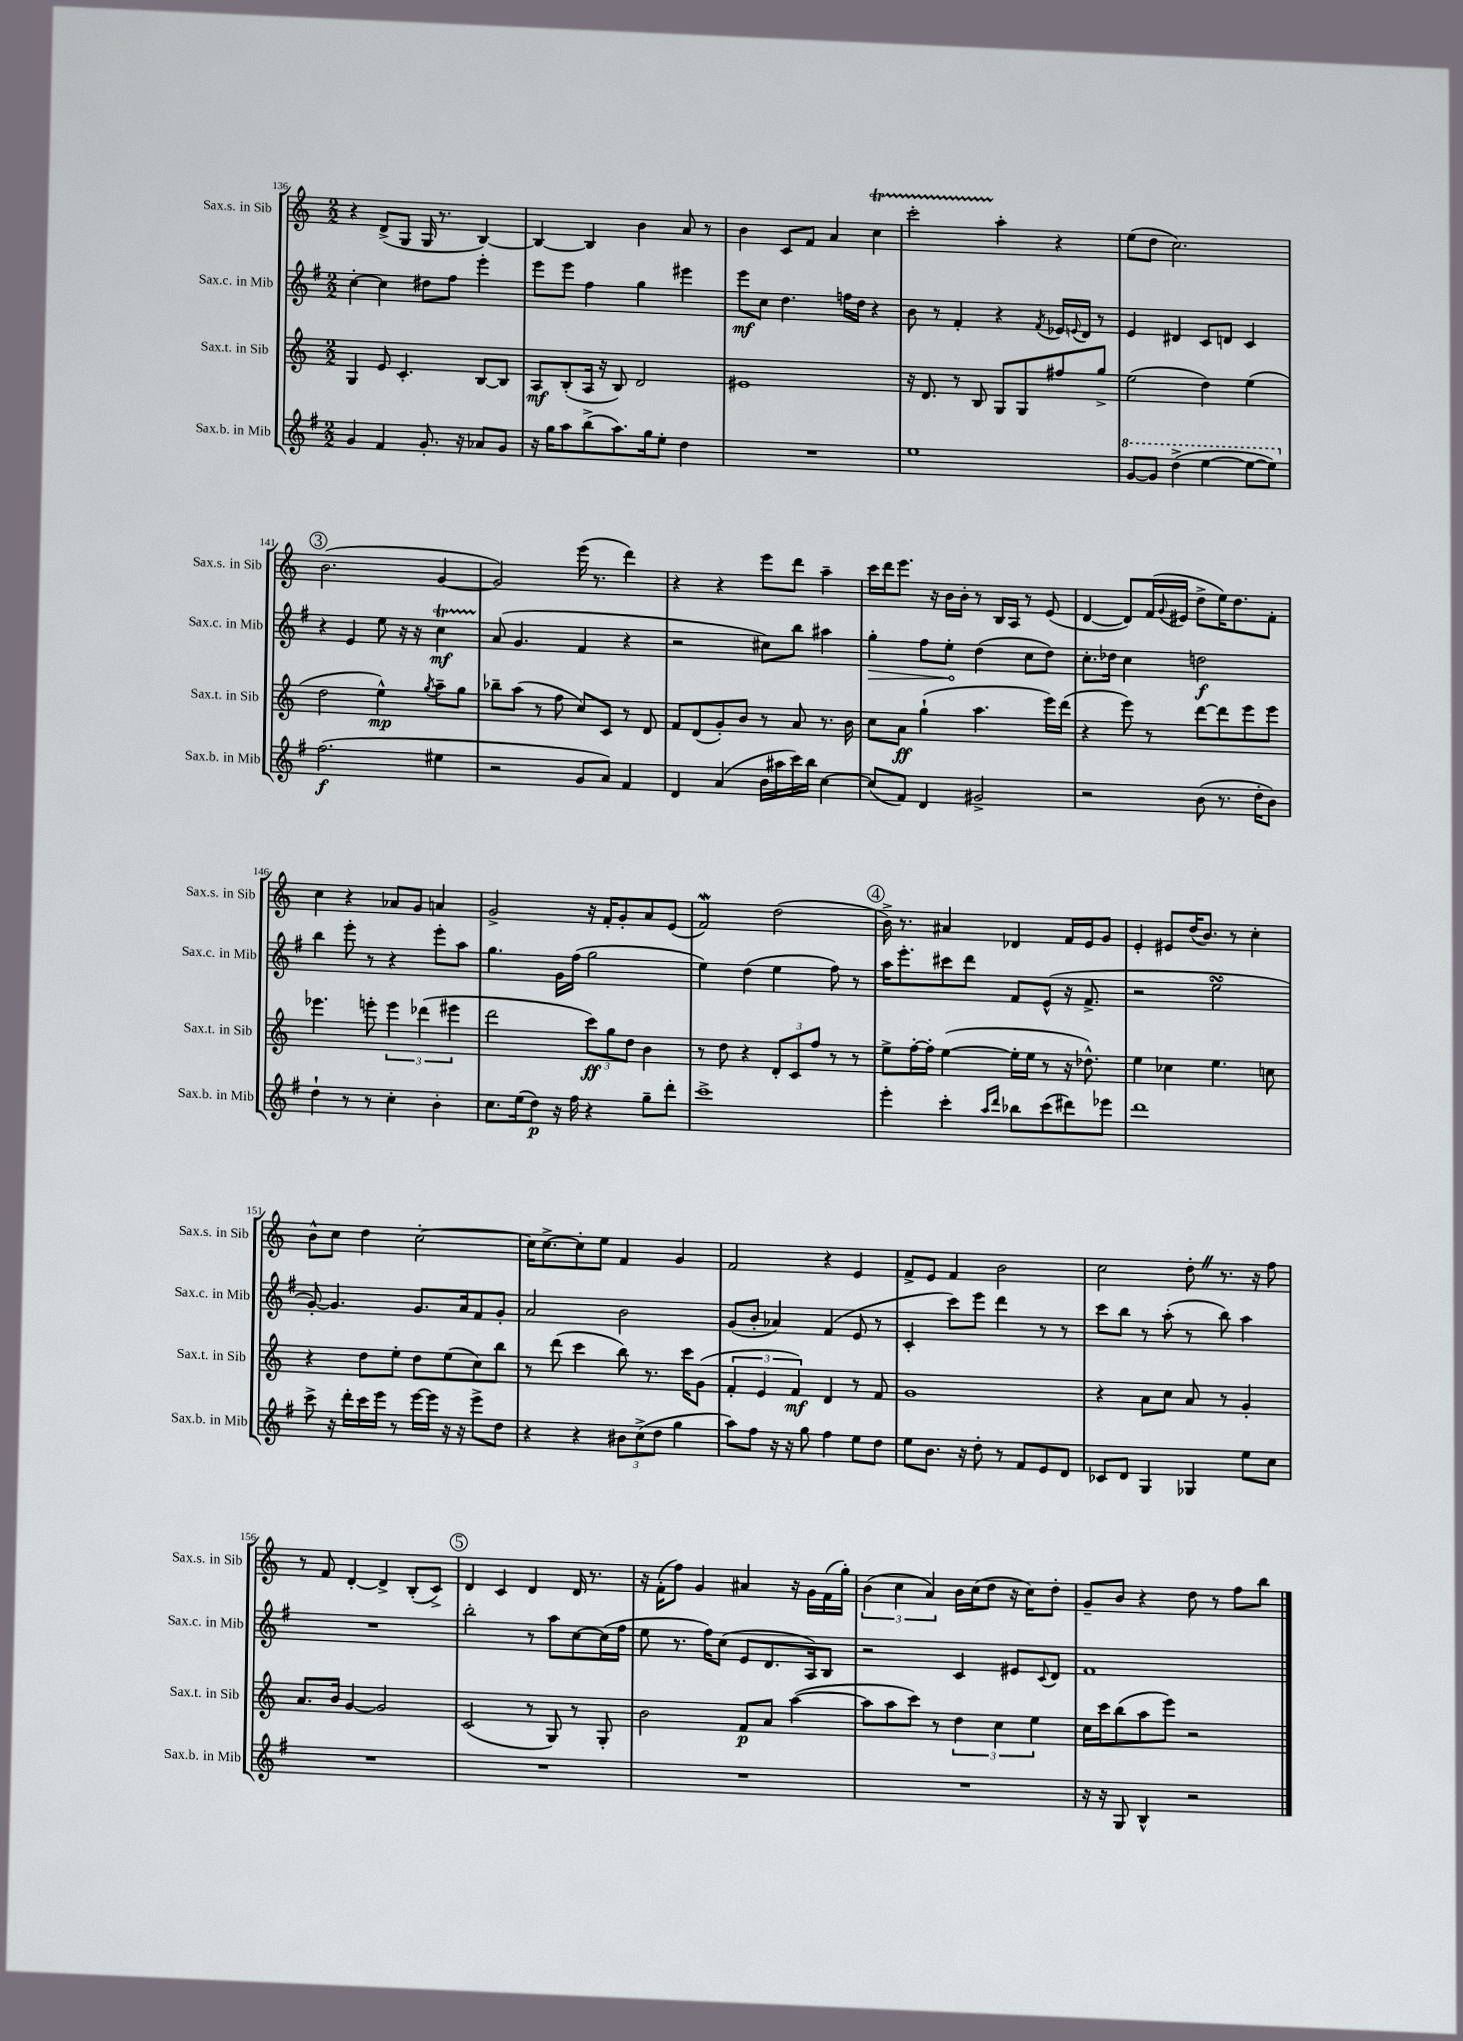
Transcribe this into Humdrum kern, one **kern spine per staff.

**kern	**dynam	**kern	**dynam	**kern	**dynam	**kern
*part4	*part4	*part3	*part3	*part2	*part2	*part1
*staff4	*staff4	*staff3	*staff3	*staff2	*staff2	*staff1
*I"Sax.b. in Mib	*	*I"Sax.t. in Sib	*	*I"Sax.c. in Mib	*	*I"Sax.s. in Sib
*I'Sax.b. in Mib	*	*I'Sax.t. in Sib	*	*I'Sax.c. in Mib	*	*I'Sax.s. in Sib
*clefG2	*	*clefG2	*	*clefG2	*	*clefG2
*k[f#]	*	*k[]	*	*k[f#]	*	*k[]
*M2/2	*	*M2/2	*	*M2/2	*	*M2/2
=136	=136	=136	=136	=136	=136	=136
4g/	.	4G/	.	[4cc'\	.	4r
4f#/	.	8e/	.	4cc\]	.	(8d^/L
.	.	4.c'/	.	.	.	8G/J
8.g'/	.	.	.	8dd#X\L	.	16G/
.	.	.	.	.	.	8.r
.	.	.	.	8ff#\J	.	.
16r	.	.	.	.	.	.
8a-X/L	.	[8B/L	.	4eee'\	.	[4B/)
8g/J	.	8B/J]	.	.	.	.
=137	=137	=137	=137	=137	=137	=137
16r	.	8A/L	mf	8eee\L	.	4B/_
16gg\KL	.	.	.	.	.	.
8aa\	.	(8B'/	.	8eee\J	.	.
(8bb^\	.	16A/Jk	.	4ff#\	.	4B/]
.	.	16r	.	.	.	.
8.aa\)	.	8B/)	.	.	.	.
.	.	2d/	.	4gg\	.	4b\
16gg\k	.	.	.	.	.	.
8ee'\J	.	.	.	.	.	.
4dd\	.	.	.	4eee#X\	.	8a/
.	.	.	.	.	.	8r
=138	=138	=138	=138	=138	=138	=138
1r	.	1e#X	.	8eee\L	mf	4b\
.	.	.	.	8cc\J	.	.
.	.	.	.	4.dd\	.	8c/L
.	.	.	.	.	.	8f/J
.	.	.	.	.	.	4a/
.	.	.	.	16ffn\LL	.	.
.	.	.	.	16dd\JJ	.	.
.	.	.	.	4r	.	4ccT\
=139	=139	=139	=139	=139	=139	=139
1ee	.	16r	.	8b\	.	2cccTTT'\
.	.	8.d/	.	.	.	.
.	.	.	.	8r	.	.
.	.	8r	.	4f#'/	.	.
.	.	8B/	.	.	.	.
.	.	8G/L	.	4r	.	4aa'\
.	.	8G/	.	.	.	.
.	.	.	.	8qf#/	.	.
.	.	8ff#X/	.	16e-X/LL	.	4r
.	.	.	.	8qqen/	.	.
.	.	.	.	16d/JJ	.	.
.	.	8gg^/J	.	8r	.	.
=140	=140	=140	=140	=140	=140	=140
*8va	*	*	*	*	*	*
[8gg/L	.	(2ee\	.	4e/	.	(8ee\L
8gg/J]	.	.	.	.	.	8dd\J
(4ddd^\	.	.	.	4d#X/	.	2.cc\)
[4eee\	.	4dd\)	.	8c/L	.	.
.	.	.	.	8dn/J	.	.
8eee\L_	.	(4ee\	.	4c/	.	.
8eee\J])	.	.	.	.	.	.
!!LO:LB:g=z
!!LO:REH:place=s1:t=3
=141	=141	=141	=141	=141	=141	=141
*X8va	*	*	*	*	*	*
(2.ff#\	f	2dd\	.	4r	.	(2.b\
.	.	.	.	4e/	.	.
.	.	4ee^^\)	mp	8ee\	.	.
.	.	.	.	16r	.	.
.	.	.	.	16r	.	.
.	.	8qgg/	.	.	.	.
4ee#X\	.	8aa~\L	.	4ccT\	mf	[4g/
.	.	8gg\J	.	.	.	.
=142	=142	=142	=142	=142	=142	=142
2r	.	8bb-X~\L	.	(8a/	.	2g/])
.	.	(8aa\J	.	4.g/	.	.
.	.	8r	.	.	.	.
.	.	8ff\	.	.	.	.
8g/L	.	8cc/L)	.	4f#/	.	(16eee\
.	.	.	.	.	.	8.r
8a/J)	.	8c/J	.	.	.	.
4f#/	.	8r	.	4r	.	4ddd\)
.	.	8d/	.	.	.	.
=143	=143	=143	=143	=143	=143	=143
4d/	.	8f/L	.	2r	.	4r
.	.	(8d/	.	.	.	.
(4a/	.	8g'/)	.	.	.	4r
.	.	8b/J	.	.	.	.
16b\LL	.	8r	.	8cc#X\L)	.	8eee\L
16aa#X\	.	.	.	.	.	.
16ccc\)	.	8a/	.	8bb\J	.	8ddd\J
16bb\JJ	.	.	.	.	.	.
[4cc\	.	8.r	.	4aa#X\	.	4aa~\
.	.	16b\	.	.	.	.
=144	=144	=144	=144	=144	=144	=144
!	!	!	!	!	!LO:HP:b	!
(8cc/L]	.	8cc\L	.	4gg'\	>	16ccc\LL
.	.	.	.	.	.	16ddd\J
8f#/J)	.	8a\J	ff	.	.	8.eee\J
4d/	.	(4gg`\	.	8ff#\L	.	.
.	.	.	.	.	.	16r
.	.	.	.	8ee'\J	.	16b\LL
.	.	.	.	.	.	16b'\JJ
2g#X^/	.	4.aa\	.	(4dd\	]	8r
.	.	.	.	.	.	16B/LL
.	.	.	.	.	.	16A/JJ
.	.	.	.	8cc\L	.	8r
.	.	16eee\LL)	.	8dd\J)	.	(8e/
.	.	(16ddd\JJ	.	.	.	.
=145	=145	=145	=145	=145	=145	=145
2r	.	4r	.	8.cc'\L	.	[4d/
.	.	.	.	16dd-X\Jk	.	.
.	.	8eee\)	.	4cc\	.	8d/L])
.	.	8r	.	.	.	(16f/L
.	.	.	.	.	.	8qqg/
.	.	.	.	.	.	16e#X/JJ
(8b\	.	[8ddd\L	.	2ddn\	f	8dd^\L
8.r	.	8ddd\]	.	.	.	16ee\K)
.	.	.	.	.	.	8.dd\
.	.	8eee\	.	.	.	.
16dd'\KL	.	.	.	.	.	.
8b\J)	.	8eee\J	.	.	.	8f'\J
!!LO:LB:g=z
=146	=146	=146	=146	=146	=146	=146
4dd`\	.	4.eee-X\	.	4bb\	.	4cc\
8r	.	.	.	8eee'\	.	4r
8r	.	8eeen'\	.	8r	.	.
4cc'\	.	6eee\	.	4r	.	8a-X/L
.	.	.	.	.	.	8g/J
.	.	(6ddd-X\	.	.	.	.
4b'\	.	.	.	8eee'\L	.	4an/
.	.	6eee#X\	.	.	.	.
.	.	.	.	8aa\J	.	.
=147	=147	=147	=147	=147	=147	=147
8.cc\L	.	2ddd\	.	4.gg\	.	2g^/
(16ee\k	.	.	.	.	.	.
8dd\J)	p	.	.	.	.	.
16r	.	.	.	16g\LL	.	.
16ff#\	.	.	.	(16ff#\JJ	.	.
4r	.	12ccc\L)	ff	2gg\	.	16r
.	.	.	.	.	.	16f'/KL
.	.	12gg\	.	.	.	.
.	.	.	.	.	.	8g'/
.	.	12dd\J	.	.	.	.
8gg~\L	.	4b\	.	.	.	8a/
8ddd'\J	.	.	.	.	.	(8e/J
=148	=148	=148	=148	=148	=148	=148
1ccc^	.	8r	.	4ee\)	.	2fw/)
.	.	8dd\	.	.	.	.
.	.	4r	.	(4dd\	.	.
.	.	12d'/L	.	4ee\	.	(2dd\
.	.	12c/	.	.	.	.
.	.	12ff/J	.	.	.	.
.	.	8r	.	8ff#\)	.	.
.	.	8r	.	8r	.	.
!!LO:REH:place=s1:t=4
=149	=149	=149	=149	=149	=149	=149
4eee'\	.	8ee^\L	.	16aa\KL	.	16b^\)
.	.	.	.	8.eee'\	.	8.r
.	.	[16ff'\L	.	.	.	.
.	.	16ff'\JJ]	.	.	.	.
4ccc'\	.	([4ee\	.	8ccc#X\	.	4a#X/
.	.	.	.	8ddd\J	.	.
16qqaa/LL	.	.	.	.	.	.
16qqddd/JJ	.	.	.	.	.	.
8bb-X\L	.	16ee'\LL]	.	8f#/L	.	4d-X/
.	.	16ee\JJ	.	.	.	.
(8ccc\	.	8r	.	(8e^^/J	.	.
8ddd#X\)	.	16r	.	16r	.	16f/LL
.	.	8.dd-X^^\)	.	8.f#^/	.	16e/J
8eee-X\J	.	.	.	.	.	8g/J
=150	=150	=150	=150	=150	=150	=150
1ddd	.	4ee\	.	2r	.	4e'/
.	.	4cc-X\	.	.	.	8e#X/L
.	.	.	.	.	.	(16dd/K
.	.	.	.	.	.	8.b/J)
.	.	4.ee\	.	2eesSSS\	.	.
.	.	.	.	.	.	8r
.	.	.	.	.	.	4cc'\
.	.	8ccn\	.	.	.	.
!!LO:LB:g=z
=151	=151	=151	=151	=151	=151	=151
8ccc^\	.	4r	.	[8g'/)	.	8b^^\L
16r	.	.	.	4.g/]	.	8cc\J
16ddd'\LL	.	.	.	.	.	.
16ccc\	.	8dd\L	.	.	.	4dd\
16eee\JJ	.	.	.	.	.	.
8r	.	8ee'\J	.	.	.	.
[16eee\LL	.	8dd\L	.	8.g/L	.	[2cc'\
16eee\JJ]	.	.	.	.	.	.
16r	.	(8ee\	.	.	.	.
16r	.	.	.	16a/k	.	.
8eee^\L	.	8cc\)	.	8f#/	.	.
8dd\J	.	8bb\J	.	8g'/J	.	.
=152	=152	=152	=152	=152	=152	=152
4r	.	8r	.	2a/	.	16cc\KL]
.	.	.	.	.	.	[8.cc^\
.	.	(8ddd\	.	.	.	.
4r	.	4ccc\	.	.	.	8cc'\]
.	.	.	.	.	.	8ee\J
12b#X\L	.	8bb\)	.	2b\	.	4f/
(12cc^\	.	.	.	.	.	.
.	.	8.r	.	.	.	.
12dd\J	.	.	.	.	.	.
4gg\	.	.	.	.	.	4g/
.	.	16ccc\KL	.	.	.	.
.	.	(8g\J	.	.	.	.
=153	=153	=153	=153	=153	=153	=153
8aa\L)	.	6f'/	.	(8g/L	.	2f/
8ff#\J	.	.	.	8b'/J	.	.
.	.	6e/	.	.	.	.
16r	.	.	.	4a-X/)	.	.
16r	.	.	.	.	.	.
.	.	6f/)	mf	.	.	.
8gg\	.	.	.	.	.	.
4ff#\	.	4d/	.	(4f#/	.	4r
8ee\L	.	8r	.	8e/	.	4e/
8dd\J	.	8f/	.	8r	.	.
=154	=154	=154	=154	=154	=154	=154
8ee\L	.	1g	.	4c'/	.	8f^/L
8.b\J	.	.	.	.	.	8e/J
.	.	.	.	8ccc\L)	.	4f/
16r	.	.	.	.	.	.
8dd'\	.	.	.	8eee\J	.	.
8r	.	.	.	4ddd\	.	2b\
8f#/L	.	.	.	.	.	.
8e/	.	.	.	8r	.	.
8d/J	.	.	.	8r	.	.
=155	=155	=155	=155	=155	=155	=155
8c-X/L	.	4r	.	8ccc\L	.	2cc\
8d/J	.	.	.	8bb\J	.	.
4G/	.	8a\L	.	8r	.	.
.	.	8cc\J	.	(8aa'\	.	.
4G-X/	.	8a/	.	8r	.	8dd'Z\
.	.	8r	.	8bb\)	.	8.r
8ee\L	.	4g'/	.	4aa\	.	.
.	.	.	.	.	.	16r
8cc\J	.	.	.	.	.	8ff\
!!LO:LB:g=z
=156	=156	=156	=156	=156	=156	=156
1r	.	8.a/L	.	1r	.	8r
.	.	.	.	.	.	8f/
.	.	16b/Jk	.	.	.	.
.	.	[4g/	.	.	.	[4d'/
.	.	2g/]	.	.	.	4d^/]
.	.	.	.	.	.	(8B'/L
.	.	.	.	.	.	8c^/J)
!!LO:REH:place=s1:t=5
=157	=157	=157	=157	=157	=157	=157
1r	.	(2c/	.	2bb'\	.	4d/
.	.	.	.	.	.	4c/
.	.	8r	.	8r	.	4d/
.	.	8G/)	.	8aa\L	.	.
.	.	8r	.	[8cc\	.	16d/
.	.	.	.	.	.	8.r
.	.	8G'/	.	(16cc\L]	.	.
.	.	.	.	16ff#\JJ	.	.
=158	=158	=158	=158	=158	=158	=158
1r	.	2b\	.	8ee\	.	16r
.	.	.	.	.	.	(16f'\KL
.	.	.	.	8.r	.	8ff\J)
.	.	.	.	.	.	4g/
.	.	.	.	16ff#\KL)	.	.
.	.	.	.	(8cc\J	.	.
.	.	8f/L	p	8e/L	.	4a#X/
.	.	8a/J	.	8.d/	.	.
.	.	([4aa\	.	.	.	16r
.	.	.	.	16A/k)	.	16g\LL
.	.	.	.	8B/J	.	(16f\
.	.	.	.	.	.	16gg'\JJ)
=159	=159	=159	=159	=159	=159	=159
1r	.	8aa\L]	.	2r	.	(6b\
.	.	8aa\	.	.	.	.
.	.	.	.	.	.	6cc\
.	.	8ccc\J)	.	.	.	.
.	.	.	.	.	.	6a/)
.	.	8r	.	.	.	.
.	.	6dd\	.	4c/	.	16b\LL
.	.	.	.	.	.	(16cc\J
.	.	.	.	.	.	8dd\J
.	.	6cc\	.	.	.	.
.	.	.	.	8e#X/L	.	16r
.	.	.	.	.	.	16cc\KL)
.	.	6ee\	.	.	.	.
.	.	.	.	8qqc/	.	.
.	.	.	.	8d/J	.	8dd'\J
=160	=160	=160	=160	=160	=160	=160
16r	.	16cc\LL	.	1f#	.	8g~/L
16r	.	16ccc\J	.	.	.	.
8G/	.	(8bb\	.	.	.	8b/J
4B^^/	.	8aa\	.	.	.	4r
.	.	8eee\J)	.	.	.	.
2r	.	2r	.	.	.	8dd\
.	.	.	.	.	.	8r
.	.	.	.	.	.	8ff\L
.	.	.	.	.	.	8bb\J
==	==	==	==	==	==	==
*-	*-	*-	*-	*-	*-	*-
